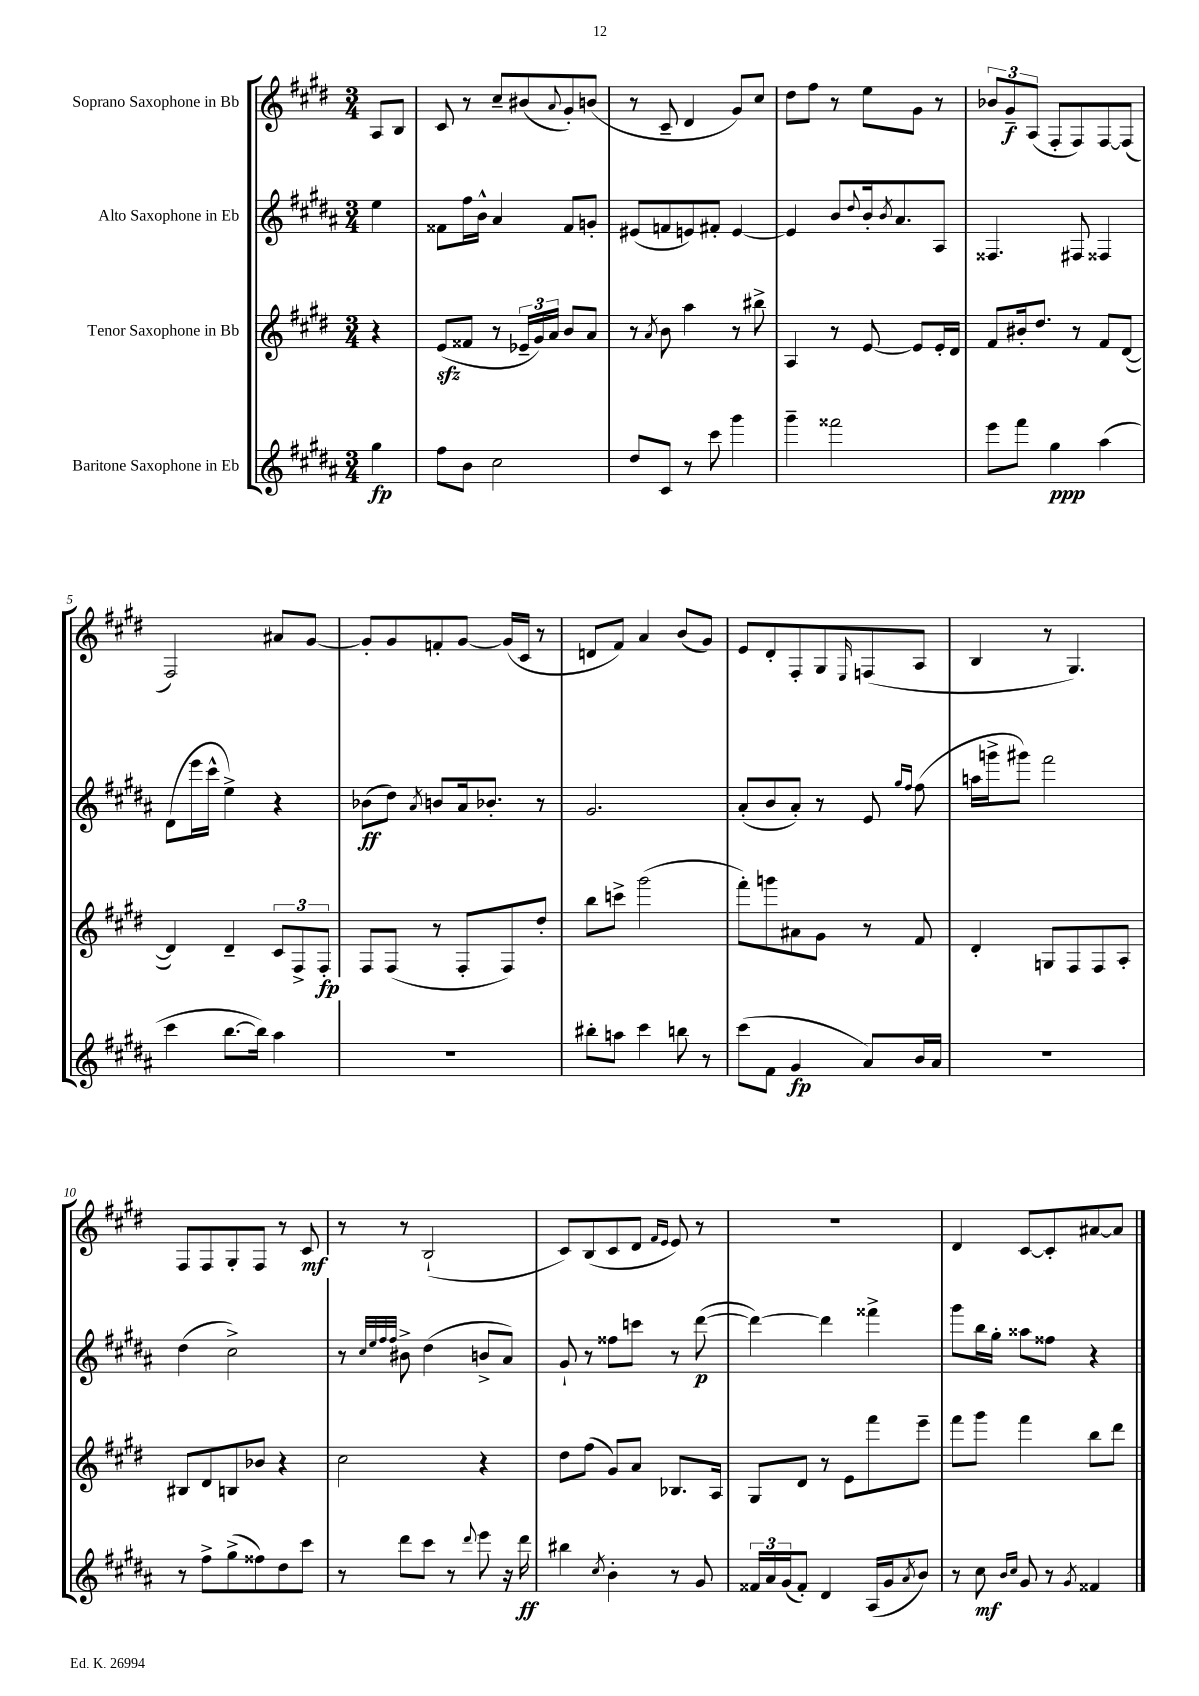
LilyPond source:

<<
\new StaffGroup <<
\new Staff = "s0" \with { instrumentName = "Soprano Saxophone in Bb" } {
    \clef treble \key e \major \numericTimeSignature \time 3/4 \partial 4
    a8 b8 |
    cis'8 r8 cis''8-- bis'8( \appoggiatura { a'8 } gis'8-.) b'8( |
    r8 cis'8-- dis'4 gis'8) cis''8 |
    dis''8 fis''8 r8 e''8 gis'8 r8 |
    \tuplet 3/2 { bes'8 gis'8--\f a8( } fis8-. fis8) fis8~ fis8( |
    fis2) ais'8 gis'8~ |
    gis'8-. gis'8 f'8-. gis'8~ gis'16( cis'16 r8 |
    d'8 fis'8) a'4 b'8( gis'8) |
    e'8 dis'8-. fis8-. gis8 \grace { e16 } f8( a8 |
    b4 r8 gis4.) |
    fis8 fis8 gis8-. fis8 r8 cis'8\mf |
    r8 r8 b2-!( |
    cis'8) b8( cis'8 dis'8 \grace { fis'16 e'16 } e'8) r8 |
    R2. |
    dis'4 cis'8~ cis'8-. ais'8~ ais'8 \bar "|." |
}
\new Staff = "s1" \with { instrumentName = "Alto Saxophone in Eb" } {
    \clef treble \key b \major \numericTimeSignature \time 3/4 \partial 4
    e''4 |
    fisis'8 fis''16 b'16-^ ais'4 fisis'8 g'8-. |
    eis'8( f'8 e'8) fis'8-. e'4~ |
    e'4 b'8 \appoggiatura { dis''8 } b'16-. \acciaccatura { b'8 } ais'8. ais8 |
    fisis4. fis8 fisis4 |
    dis'8( e'''16 cis'''16-^ e''4->) r4 |
    bes'8\ff( dis''8) \acciaccatura { ais'8 } b'8 ais'16 bes'8.-. r8 |
    gis'2. |
    ais'8-.( b'8 ais'8-.) r8 e'8 \grace { gis''16 fis''16 } fis''8( |
    a''16 g'''16-> gis'''8) fis'''2 |
    dis''4( cis''2->) |
    r8 \grace { cis''32 e''32 fis''32 fis''32 } bis'8-> dis''4( b'8-> ais'8) |
    gis'8-! r8 fisis''8 c'''8 r8 dis'''8~\p( |
    dis'''4~) dis'''4 fisis'''4-> |
    gis'''8 b''16 gis''16-. aisis''8 fisis''8 r4 \bar "|." |
}
\new Staff = "s2" \with { instrumentName = "Tenor Saxophone in Bb" } {
    \clef treble \key e \major \numericTimeSignature \time 3/4 \partial 4
    r4 |
    e'8\sfz( fisis'8 r8 \tuplet 3/2 { ees'16-- gis'16) a'16 } b'8 a'8 |
    r8 \acciaccatura { a'8 } b'8 a''4 r8 bis''8-> |
    a4 r8 e'8~ e'8 e'16-. dis'16 |
    fis'8 bis'16-. dis''8. r8 fis'8 dis'8~( |
    dis'4) dis'4-- \tuplet 3/2 { cis'8 fis8-> fis8-.\fp } |
    fis8 fis8( r8 fis8-. fis8) dis''8-. |
    b''8 c'''8-> gis'''2( |
    fis'''8-.) g'''8 ais'8 gis'8 r8 fis'8 |
    dis'4-. g8 fis8 fis8 a8-. |
    bis8 dis'8 b8 bes'8 r4 |
    cis''2 r4 |
    dis''8 fis''8( gis'8) a'8 bes8. a16 |
    gis8 dis'8 r8 e'8 fis'''8 e'''8-- |
    fis'''8 gis'''8 fis'''4 b''8 dis'''8 \bar "|." |
}
\new Staff = "s3" \with { instrumentName = "Baritone Saxophone in Eb" } {
    \clef treble \key b \major \numericTimeSignature \time 3/4 \partial 4
    gis''4\fp |
    fis''8 b'8 cis''2 |
    dis''8 cis'8 r8 cis'''8 gis'''4 |
    gis'''4-- fisis'''2 |
    e'''8 fis'''8 gis''4\ppp ais''4( |
    cis'''4 b''8.~ b''16) ais''4 |
    R2. |
    bis''8-. a''8 cis'''4 b''8 r8 |
    cis'''8( fis'8 gis'4\fp ais'8) b'16 ais'16 |
    R2. |
    r8 fis''8-> gis''8->( fisis''8) dis''8 cis'''8 |
    r8 dis'''8 cis'''8 r8 \appoggiatura { dis'''8 } e'''8 r16 dis'''16\ff |
    bis''4 \acciaccatura { cis''8 } b'4-. r8 gis'8 |
    \tuplet 3/2 { fisis'16 ais'16 gis'16( } fisis'8-.) dis'4 ais16( gis'16 \acciaccatura { ais'8 } b'8) |
    r8 cis''8\mf \grace { b'16 cis''16 } gis'8 r8 \acciaccatura { gis'8 } fisis'4 \bar "|." |
}
>>
>>
